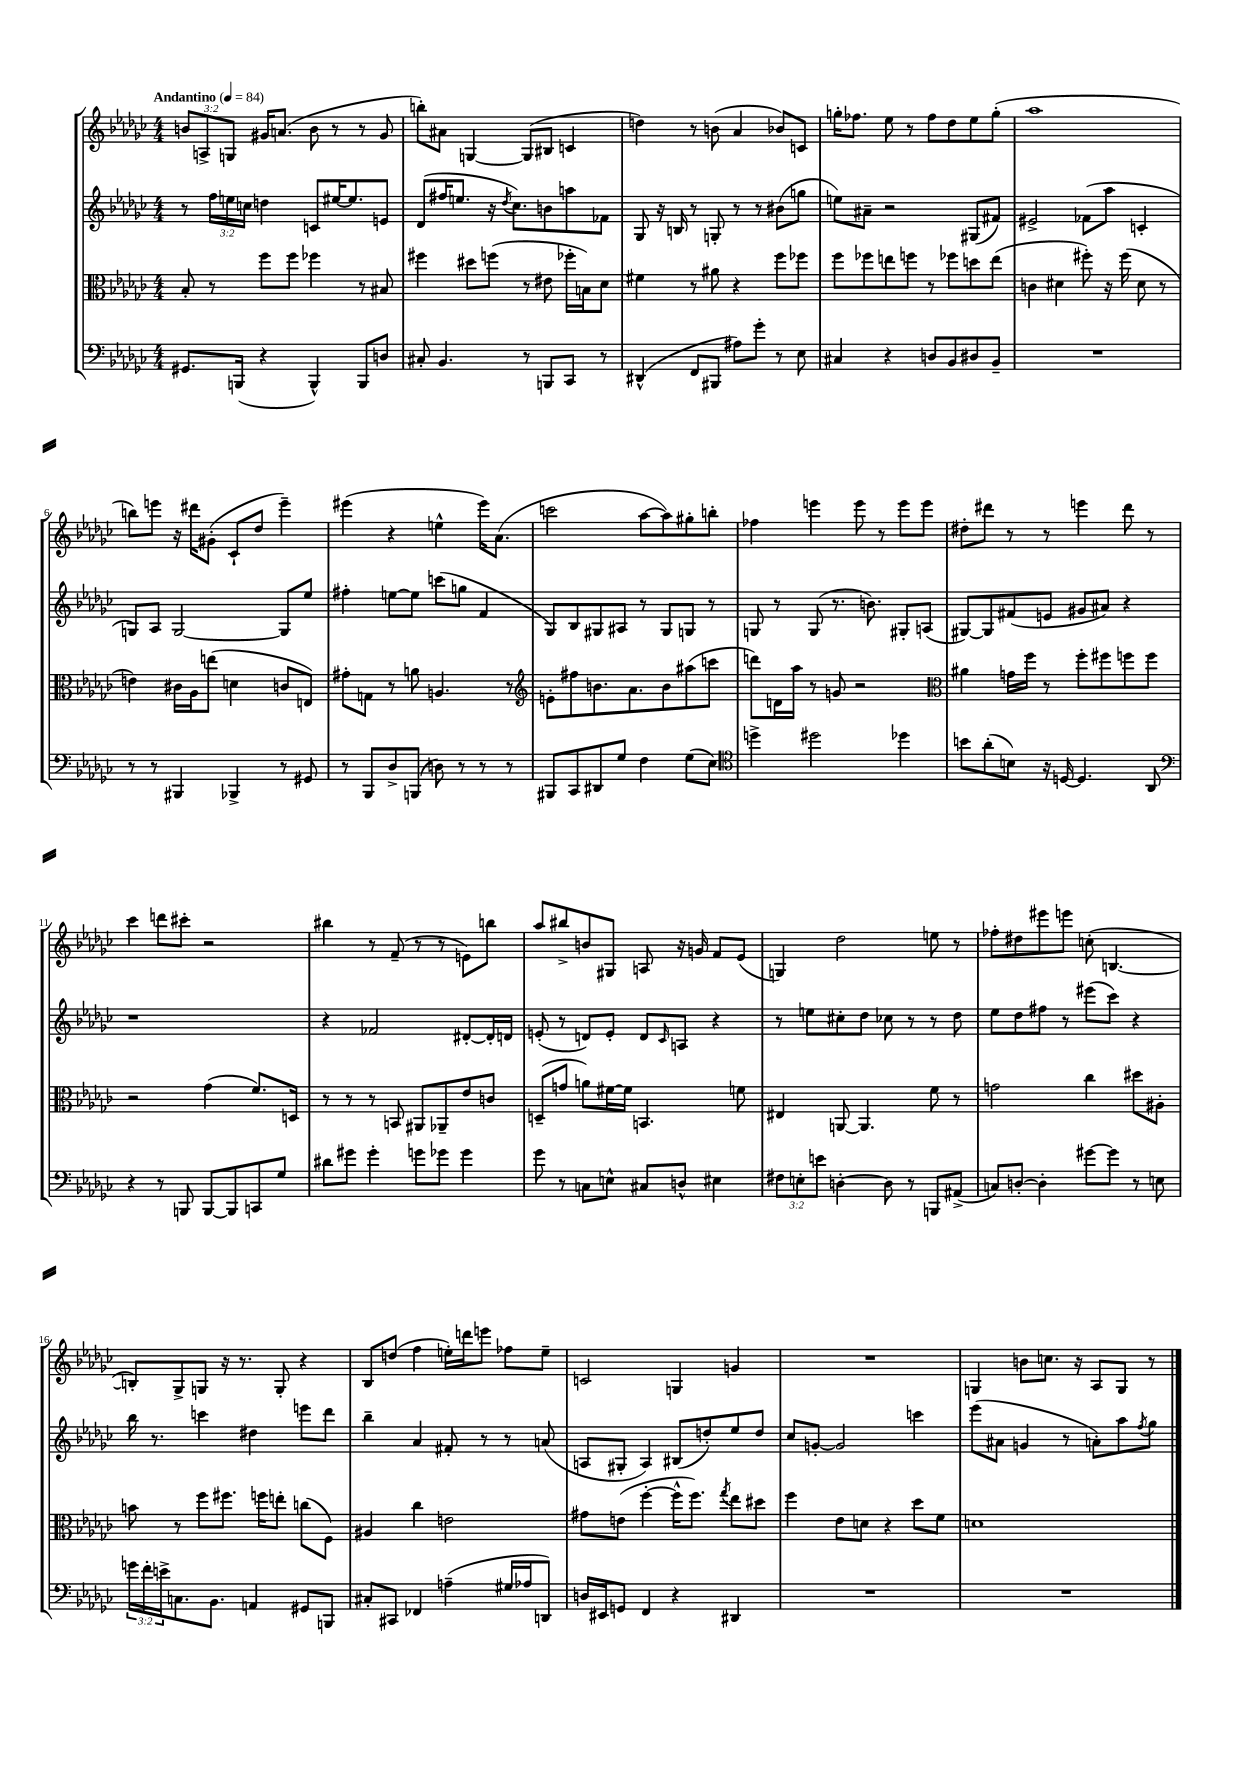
<<
\new StaffGroup <<
\new Staff = "s0" {
    \clef treble \key ges \major \numericTimeSignature \time 4/4 \override Staff.TupletNumber.text = #tuplet-number::calc-fraction-text \tempo "Andantino" 4 = 84
    \tuplet 3/2 { b'8 a8-> g8 } gis'16 a'8.( b'8 r8 r8 gis'8 |
    b''8-.) ais'8 g4~ g8( bis8 c'4 |
    d''4) r8 b'8( aes'4 bes'8) c'8 |
    g''16-. fes''8. ees''8 r8 fes''8 des''8 ees''8 g''8-.( |
    aes''1 |
    b''8) e'''8 r16 dis'''16 gis'8-.( ces'8-! des''8 e'''4--) |
    eis'''4( r4 e''4-^ eis'''16) aes'8.( |
    c'''2 aes''8~ aes''8) gis''8-. b''8-. |
    fes''4 e'''4 e'''8 r8 e'''8 e'''8 |
    dis''8-. dis'''8 r8 r8 e'''4 dis'''8 r8 |
    ces'''4 d'''8 cis'''8-. r2 |
    bis''4 r8 f'8--( r8 r8 e'8) b''8 |
    aes''8 bis''8-> b'8 gis8 a8 r16 g'16 f'8 ees'8( |
    g4) des''2 e''8 r8 |
    fes''8-. dis''8 eis'''8 e'''8 c''8-.( b4.~ |
    b8-.) ges8-> g8 r16 r8. g8-. r4 |
    bes8 d''8( f''4 e''16-.) d'''16 e'''8 fes''8 e''8-- |
    c'2 g4 g'4 |
    R1 |
    g4 b'8 c''8. r16 aes8 g8 r8 \bar "|." |
}
\new Staff = "s1" {
    \clef treble \key ges \major \numericTimeSignature \time 4/4 \override Staff.TupletNumber.text = #tuplet-number::calc-fraction-text
    r8 \tuplet 3/2 { f''16 e''16 c''16 } d''4 c'8 eis''16~ eis''8. e'8 |
    des'8( fis''16 e''8. r16 \acciaccatura { des''8 } ces''8.) b'8 a''8 fes'8 |
    ges8 r16 b16 r8 g8-. r8 r8 bis'8( g''8 |
    e''8) ais'8-- r2 gis8( fis'8) |
    eis'2-> fes'8( aes''8 c'4-. |
    g8) aes8 g2~ g8 ees''8 |
    fis''4-. e''8~ e''8 c'''8( g''8 f'4 |
    ges8) bes8 gis8 ais8 r8 gis8 g8 r8 |
    g8 r8 g8( r8. b'8.) gis8-. a8( |
    gis8~) gis8 fis'8( e'8 gis'8 ais'8) r4 |
    r1 |
    r4 fes'2 dis'8~-. dis'16-. d'16 |
    e'8-.( r8 d'8) e'8-. d'8 \grace { ces'16 } a8 r4 |
    r8 e''8 cis''8-. des''8 ces''8 r8 r8 des''8 |
    ees''8 des''8 fis''8 r8 eis'''8( ces'''8) r4 |
    bes''16 r8. c'''4 dis''4 e'''8 des'''8 |
    bes''4-- aes'4 fis'8-. r8 r8 a'8( |
    a8 gis8-. a4) bis8( d''8-.) ees''8 d''8 |
    ces''8 g'8~-. g'2 c'''4 |
    ees'''8( ais'8 g'4 r8 a'8-.) aes''8 \acciaccatura { f''8 } ges''8 \bar "|." |
}
\new Staff = "s2" {
    \clef alto \key ges \major \numericTimeSignature \time 4/4
    bes8-. r8 f''8 f''8 fes''4 r8 bis8 |
    fis''4 dis''8 f''8( r8 eis'8 fes''16-. b16) des'8 |
    fis'4 r8 ais'8 r4 f''8 fes''8 |
    f''8 fes''8 e''8 f''8 r8 fes''8 d''8 e''8( |
    c'4 dis'4 fis''8-.) r16 fis''16( dis'8 r8 |
    e'4) cis'16 aes16 e''8( d'4 c'8 e8) |
    gis'8-. g8 r8 a'8 a4. r8 |
    \clef treble e'8-. fis''8 b'8. aes'8. b'8 ais''8( c'''8 |
    d'''8) d'16 aes''16 r8 g'8 r2 |
    \clef alto ais'4 g'16 f''16 r8 f''8-. fis''8 f''8 f''8 |
    r2 ges'4( f'8.) d16 |
    r8 r8 r8 b,8 ais,8 aes,8-- ees'8 c'8 |
    d8--( g'8 a'8) fis'16~ fis'16 b,4. f'8 |
    eis4 a,8~ a,4. f'8 r8 |
    g'2 ces''4 dis''8 ais8-. |
    b'8 r8 f''8 fis''8. f''16 e''8-. c''8( f8) |
    ais4 ces''4 e'2 |
    gis'8 e'8( f''4~-. f''16-^ f''8.) \acciaccatura { ges''8 } ees''8 dis''8 |
    f''4 ees'8 d'8 r4 des''8 f'8 |
    d'1 \bar "|." |
}
\new Staff = "s3" {
    \clef bass \key ges \major \numericTimeSignature \time 4/4 \override Staff.TupletNumber.text = #tuplet-number::calc-fraction-text
    gis,8. b,,16( r4 b,,4-^) b,,8 d8 |
    cis8-. bes,4. r8 b,,8 ces,8 r8 |
    dis,4-^( f,8 bis,,8 ais8) ges'8-. r8 ees8 |
    cis4 r4 d8 bes,8 dis8 bes,8-- |
    R1 |
    r8 r8 bis,,4 bes,,4-> r8 gis,8 |
    r8 bes,,8 des8-> b,,8( d8) r8 r8 r8 |
    bis,,8 ces,8 dis,8 ges8 f4 ges8( ees8) |
    \clef tenor d''4-> dis''2 des''4 |
    b'8 aes'8-.( b8) r16 d16~ d4. aes,8 |
    \clef bass r4 r8 b,,8 b,,8~ b,,8 c,8 ges8 |
    dis'8 gis'8 gis'4-. g'8 ges'8 ges'4 |
    ges'8 r8 c8 e8-^ cis8 d8-^ eis4 |
    \tuplet 3/2 { fis8 e8-. e'8 } d4~-. d8 r8 b,,8 ais,8->( |
    c8) d8~-. d4-. gis'8~ gis'8 r8 e8 |
    \tuplet 3/2 { g'16 f'16-. e'16-> } c8. bes,8. a,4 gis,8 b,,8 |
    cis8-. cis,8 fes,4 a4--( gis16 aes16 d,8) |
    d16 eis,16 g,8 f,4 r4 dis,4 |
    R1 |
    R1 \bar "|." |
}
>>
>>
